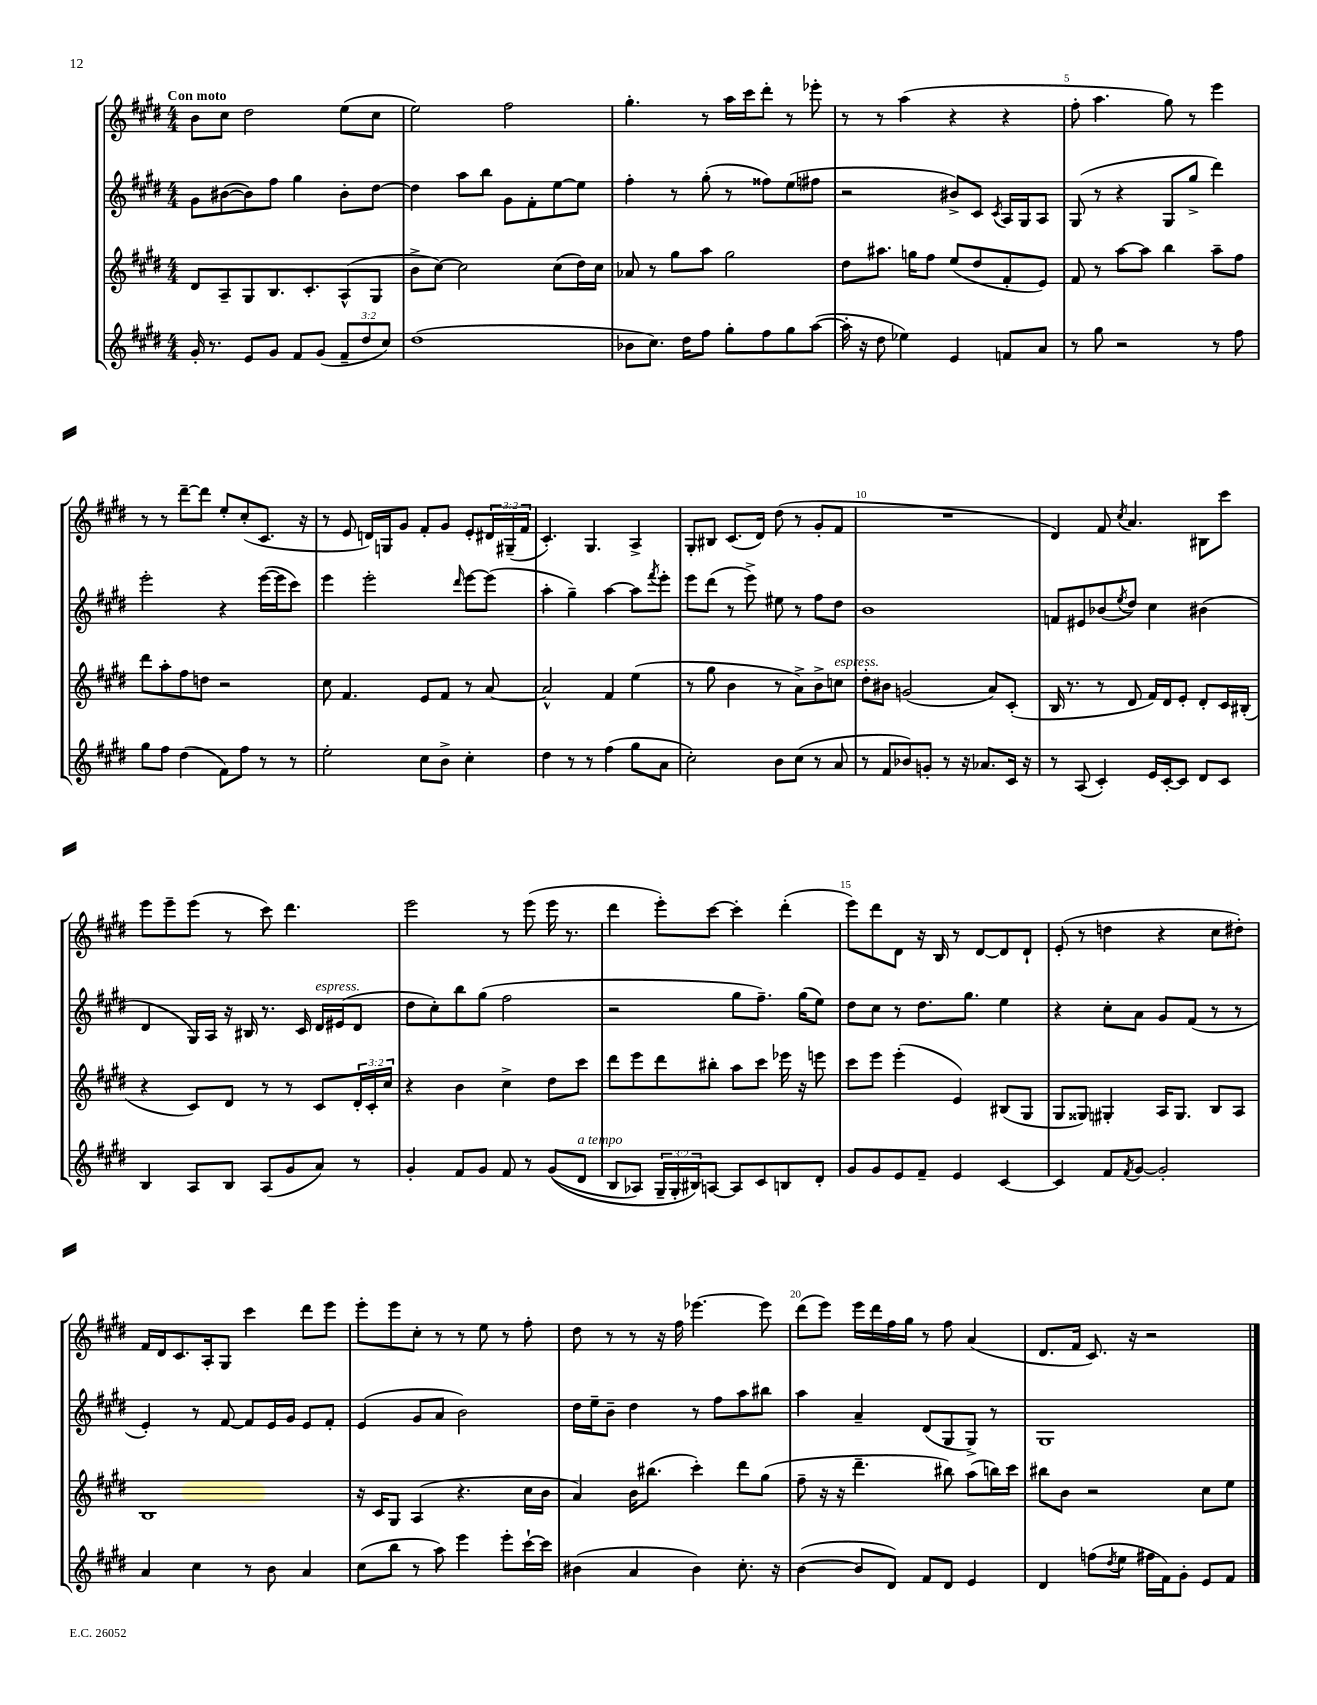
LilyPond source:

<<
\new StaffGroup <<
\new Staff = "s0" {
    \clef treble \key e \major \numericTimeSignature \time 4/4 \override Staff.TupletNumber.text = #tuplet-number::calc-fraction-text \tempo "Con moto"
    b'8 cis''8 dis''2 e''8( cis''8 |
    e''2) fis''2 |
    gis''4.-. r8 a''16 cis'''16 dis'''8-. r8 ees'''8-. |
    r8 r8 a''4( r4 r4 |
    fis''8-. a''4. gis''8) r8 e'''4 |
    r8 r8 dis'''8~-- dis'''8 e''8-. cis''8-.( cis'8. r16 |
    r8 e'8 d'16) g16 gis'8 fis'8-. gis'8 e'8-. \tuplet 3/2 { dis'16 gis16--( fis'16 } |
    cis'4.-.) gis4. a4-> |
    gis8-. bis8 cis'8.( dis'16) dis''8( r8 gis'8-. fis'8 |
    R1 |
    dis'4) fis'8 \acciaccatura { cis''8 } a'4. bis8 cis'''8 |
    e'''8 e'''8-- e'''8( r8 cis'''8) dis'''4. |
    e'''2 r8 e'''8( e'''16 r8. |
    dis'''4 e'''8-.) cis'''8~ cis'''4-. dis'''4-.( |
    e'''8) dis'''8 dis'8 r16 b16 r8 dis'8~ dis'8 dis'8-! |
    e'8-.( r8 d''4 r4 cis''8 dis''8-.) |
    fis'16 dis'16 cis'8. a16-. gis8 cis'''4 dis'''8 e'''8 |
    e'''8-. e'''8 cis''8-. r8 r8 e''8 r8 fis''8-. |
    dis''8 r8 r8 r16 fis''16 ees'''4.~ ees'''8 |
    dis'''8( e'''8) e'''16 dis'''16 fis''16 gis''16 r8 fis''8 a'4( |
    dis'8. fis'16 cis'8.) r16 r2 \bar "|." |
}
\new Staff = "s1" {
    \clef treble \key e \major \numericTimeSignature \time 4/4
    gis'8 bis'8~( bis'8) fis''8 gis''4 bis'8-. dis''8~ |
    dis''4 a''8 b''8 gis'8 fis'8-. e''8~ e''8 |
    fis''4-. r8 gis''8-.( r8 fisis''8) e''8( fis''8 |
    r2 bis'8->) cis'8 \acciaccatura { cis'8 } a16 gis16 a8 |
    gis8( r8 r4 gis8 gis''8-> dis'''4) |
    e'''2-. r4 e'''16~( e'''16 cis'''8) |
    e'''4 e'''2-. \grace { dis'''16 } e'''8~ e'''8( |
    a''4-. gis''4--) a''4~ a''8 \acciaccatura { fis'''8 } e'''8-. |
    e'''8 dis'''8( r8 e'''8->) eis''8 r8 fis''8 dis''8 |
    b'1 |
    f'8 eis'8 bes'8( \acciaccatura { e''8 } dis''8) cis''4 bis'4( |
    dis'4 gis16) a16 r16 bis16 r8. cis'16 dis'16^\markup { \italic "espress." } eis'16( dis'8 |
    dis''8 cis''8-.) b''8 gis''8( fis''2 |
    r2 gis''8 fis''8.--) gis''16( e''8) |
    dis''8 cis''8 r8 dis''8. gis''8. e''4 |
    r4 cis''8-. a'8 gis'8 fis'8( r8 r8 |
    e'4-.) r8 fis'8~ fis'8 e'16 gis'16 e'8 fis'8-. |
    e'4( gis'8 a'8 b'2) |
    dis''16 e''16-- b'8-- dis''4 r8 fis''8 a''8 bis''8 |
    a''4 a'4-- dis'8( gis8 gis8->) r8 |
    gis1 \bar "|." |
}
\new Staff = "s2" {
    \clef treble \key e \major \numericTimeSignature \time 4/4 \override Staff.TupletNumber.text = #tuplet-number::calc-fraction-text
    dis'8 a8-- gis8 b8. cis'8.-. a8-^( gis8 |
    b'8-> cis''8~) cis''2 cis''8( dis''16) cis''16 |
    aes'8 r8 gis''8 a''8 gis''2 |
    dis''8 ais''8. g''16 fis''8 e''8( dis''8 fis'8-. e'8) |
    fis'8 r8 a''8~ a''8 b''4 a''8-- fis''8 |
    dis'''8 a''8-. fis''8 d''8 r2 |
    cis''8 fis'4. e'8 fis'8 r8 a'8~ |
    a'2-^ fis'4 e''4( |
    r8 gis''8 b'4 r8 a'8->) b'8-> c''8^\markup { \italic "espress." } |
    dis''8-. bis'8 g'2( a'8) cis'8-.( |
    b16 r8. r8 dis'8 fis'16) dis'16 e'8-. dis'8-. cis'16 bis16-.( |
    r4 cis'8) dis'8 r8 r8 cis'8 \tuplet 3/2 { dis'16-. cis'16-. cis''16 } |
    r4 b'4 cis''4-> dis''8 cis'''8 |
    dis'''8 e'''8 dis'''8 bis''8-. a''8 cis'''8 ees'''16 r16 e'''8 |
    cis'''8 e'''8 e'''4-.( e'4) bis8( gis8 |
    gis8 gisis8) gis4-. a16 gis8. b8 a8 |
    b1 |
    r16 cis'16 gis8 a4( r4. cis''16 b'16 |
    a'4) b'16 bis''8.( cis'''4-.) dis'''8 gis''8( |
    fis''8-- r16 r16 dis'''4.-- bis''8) a''8( b''16) cis'''16 |
    bis''8 b'8 r2 cis''8 e''8 \bar "|." |
}
\new Staff = "s3" {
    \clef treble \key e \major \numericTimeSignature \time 4/4 \override Staff.TupletNumber.text = #tuplet-number::calc-fraction-text
    gis'16-. r8. e'8 gis'8 fis'8 gis'8( \tuplet 3/2 { fis'8-- dis''8 cis''8) } |
    dis''1( |
    bes'8 cis''8.) dis''16 fis''8 gis''8-. fis''8 gis''8 a''8~( |
    a''16-. r16 dis''8 ees''4) e'4 f'8 a'8 |
    r8 gis''8 r2 r8 fis''8 |
    gis''8 fis''8 dis''4( fis'8) fis''8 r8 r8 |
    e''2-. cis''8 b'8-> cis''4-. |
    dis''4 r8 r8 fis''4( gis''8 a'8 |
    cis''2-.) b'8 cis''8( r8 a'8 |
    r8 fis'8 bes'8) g'8-. r8 r16 aes'8. cis'16 r16 |
    r8 a8( cis'4-.) e'16 cis'16~-. cis'8 dis'8 cis'8 |
    b4 a8 b8 a8( gis'8 a'8) r8 |
    gis'4-. fis'8 gis'8 fis'8 r8 gis'8(\( dis'8^\markup { \italic "a tempo" } |
    b8 aes8) \tuplet 3/2 { gis16-- gis16-. bis16\) } a8~ a8 cis'8 b8 dis'8-. |
    gis'8 gis'8 e'8 fis'8-- e'4 cis'4~ |
    cis'4 fis'8 \acciaccatura { fis'8 } gis'8~ gis'2-. |
    a'4 cis''4 r8 b'8 a'4 |
    cis''8( b''8 r8 a''8) e'''4 e'''8-. cis'''16~-! cis'''16 |
    bis'4( a'4 bis'4) cis''8.-. r16 |
    b'4~( b'8 dis'8) fis'8 dis'8 e'4 |
    dis'4 f''8( \acciaccatura { dis''8 } e''8 fis''16 fis'16) gis'8-. e'8 fis'8 \bar "|." |
}
>>
>>
\layout { \context { \Score \override BarNumber.break-visibility = ##(#f #t #t) barNumberVisibility = #(every-nth-bar-number-visible 5) } }
